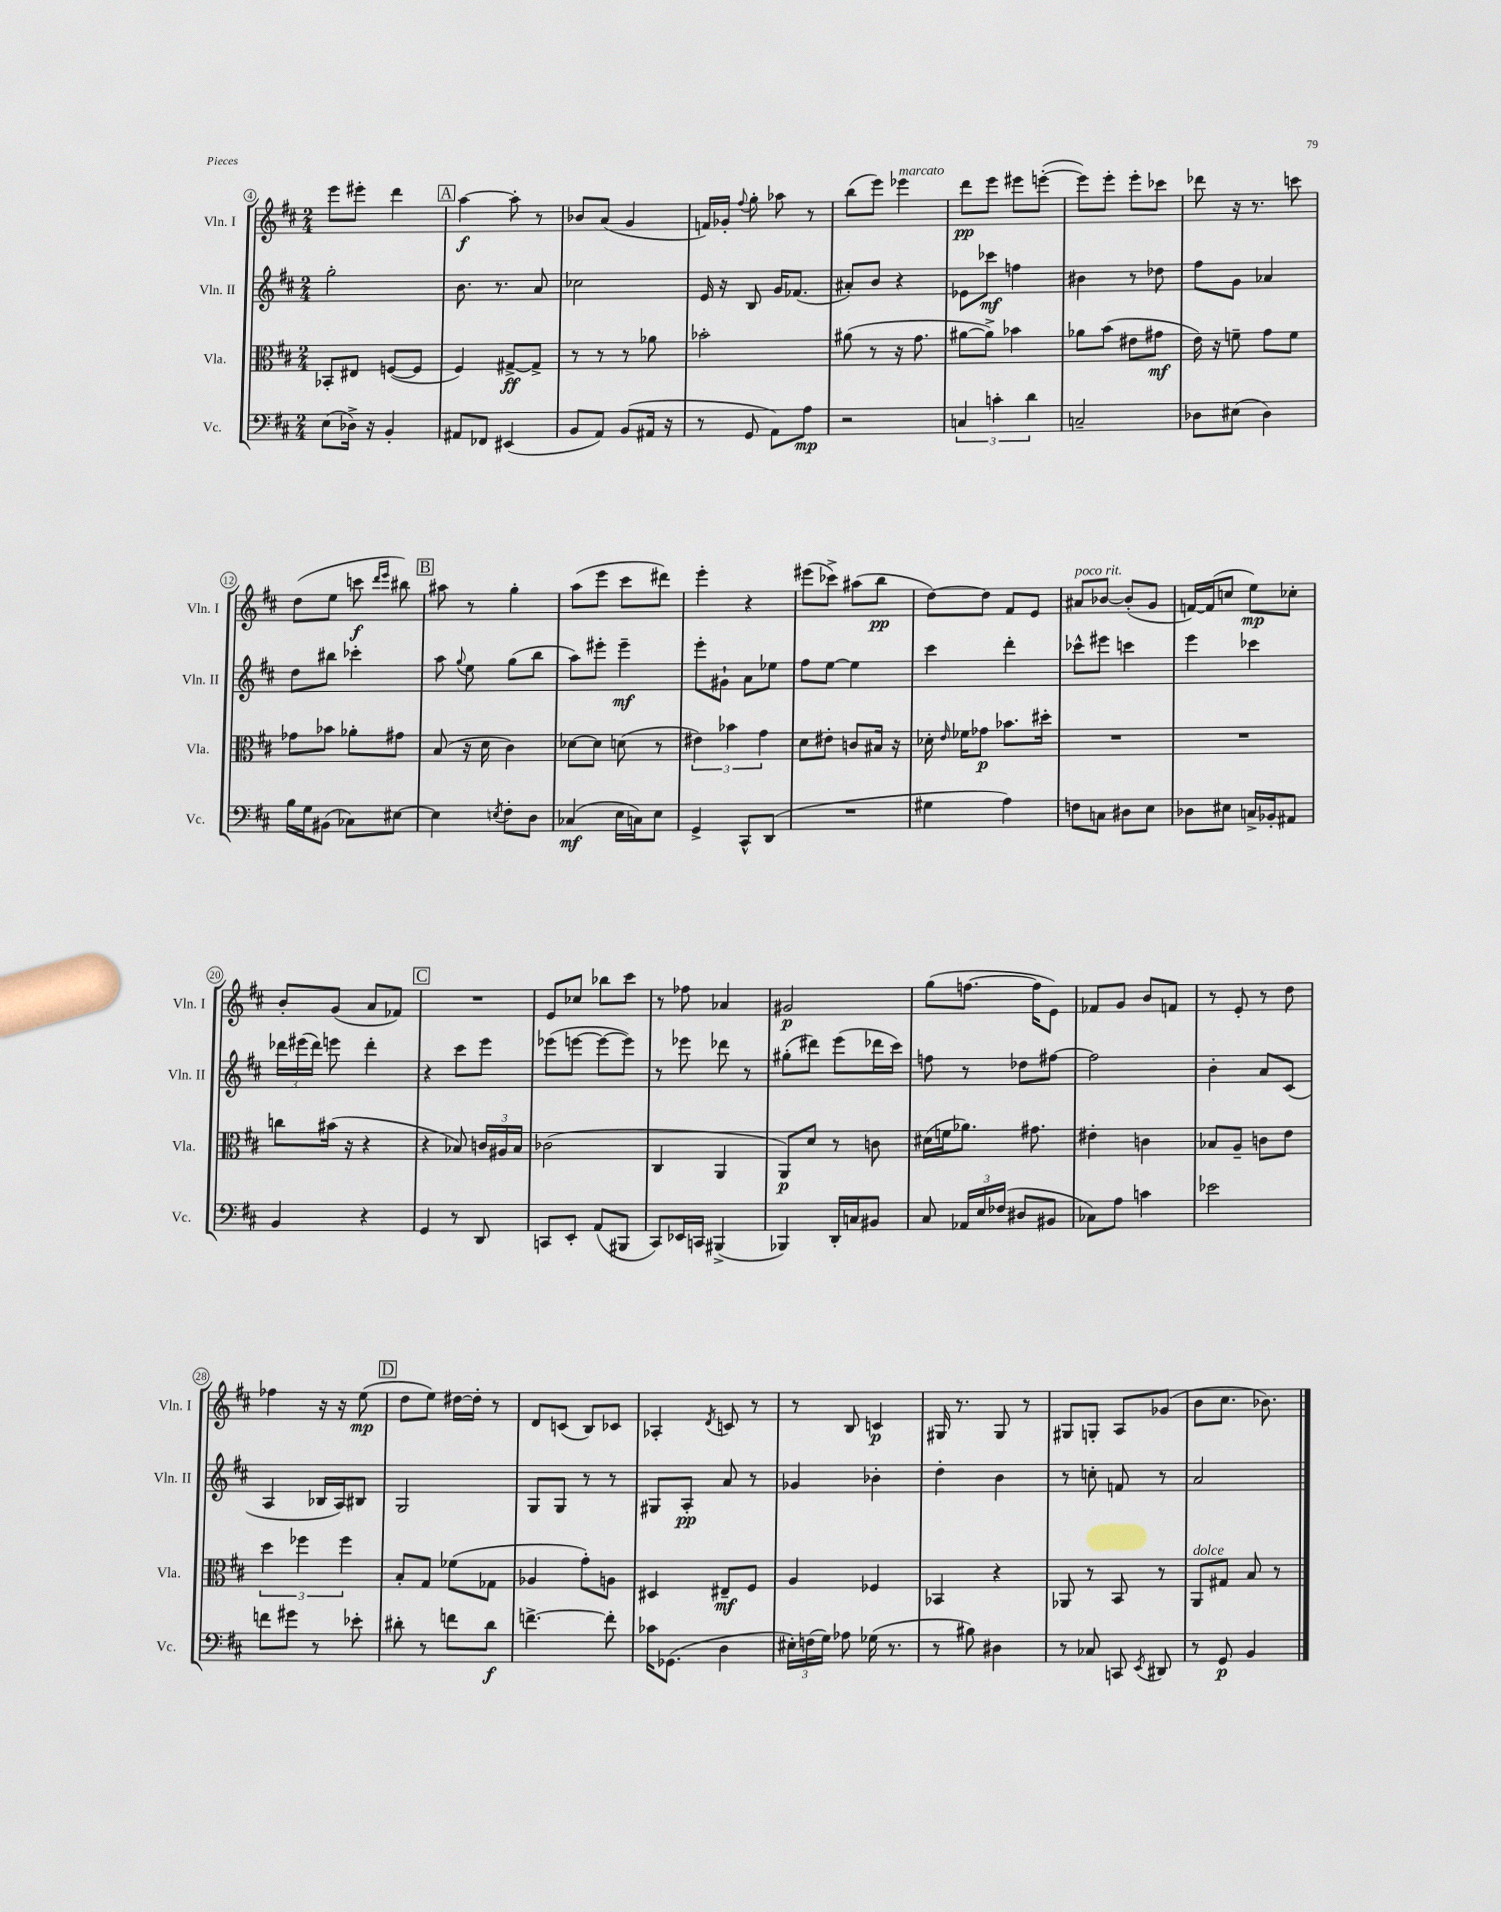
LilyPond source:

<<
\new StaffGroup <<
\new Staff = "s0" \with { instrumentName = "Vln. I" shortInstrumentName = "Vln. I" } {
    \clef treble \key d \major \numericTimeSignature \time 2/4
    \autoBeamOff e'''8[ eis'''8]-. d'''4 |
    \mark \markup { \box "A" } a''4~\f a''8-. r8 |
    bes'8[ a'8]( g'4 |
    f'16[) ges'16]-. \appoggiatura { fis''8 } g''8-. aes''8 r8 |
    b''8[( e'''8]) ees'''4^\markup { \italic "marcato" } |
    d'''8[\pp e'''8] eis'''8[ e'''8]~-.( |
    e'''8[) e'''8]-. e'''8[-. ces'''8] |
    des'''8 r16 r8. c'''8 |
    d''8[( e''8] c'''8\f \grace { d'''16[ e'''16] } bis''8) |
    \mark \markup { \box "B" } ais''8 r8 g''4-. |
    a''8[( e'''8] cis'''8[ dis'''8]) |
    e'''4-. r4 |
    eis'''8[( ces'''8]->) ais''8[( b''8]\pp |
    d''8[~) d''8] fis'8[ e'8] |
    ais'8[^\markup { \italic "poco rit." } bes'8]~ bes'8[-.( g'8] |
    f'16[~) f'16( c''8] e''8[\mp) ces''8]-. |
    b'8[-. g'8]( a'8[ fes'8]) |
    \mark \markup { \box "C" } R2 |
    e'8[ ces''8] bes''8[ cis'''8] |
    r8 fes''8 aes'4 |
    gis'2\p |
    g''8[( f''8.]~ f''16[ e'8]) |
    fes'8[ g'8] b'8[ f'8] |
    r8 e'8-. r8 d''8 |
    fes''4 r16 r16 e''8\mp( |
    \mark \markup { \box "D" } d''8[ e''8]) dis''16[~ dis''16]-. r8 |
    d'8[ c'8]( b8[) ces'8] |
    aes4-. \acciaccatura { d'8 } c'8 r8 |
    r8 b8 c'4\p |
    gis16 r8. gis8 r8 |
    gis8[ g8]-. a8[ ges'8]( |
    b'8[ cis''8.] bes'8.) \bar "|." |
}
\new Staff = "s1" \with { instrumentName = "Vln. II" shortInstrumentName = "Vln. II" } {
    \clef treble \key d \major \numericTimeSignature \time 2/4
    \autoBeamOff g''2-. |
    \mark \markup { \box "A" } b'8. r8. a'8 |
    ces''2 |
    e'16 r16 b8 g'16[ fes'8.]( |
    ais'8[-.) b'8] r4 |
    ees'8[ ces'''8]\mf f''4 |
    bis'4 r8 des''8 |
    fis''8[ g'8] aes'4 |
    d''8[ bis''8] ces'''4-. |
    \mark \markup { \box "B" } a''8 \appoggiatura { g''8 } e''8 g''8[( b''8] |
    a''8[) eis'''8]-. eis'''4--\mf |
    e'''8[-. gis'8]-! a'8[ ees''8] |
    fis''8[ e''8]~ e''4 |
    cis'''4 d'''4-. |
    ces'''8[-^ eis'''8] c'''4 |
    e'''4 ces'''4 |
    \tuplet 3/2 { des'''16[ eis'''16( des'''16]) } e'''8 des'''4-. |
    \mark \markup { \box "C" } r4 cis'''8[ e'''8] |
    ees'''8[( e'''8]~ e'''8[~ e'''8]) |
    r8 ees'''8 des'''8 r8 |
    gis''8[-.( dis'''8]) e'''8[( des'''16 cis'''16]) |
    f''8 r8 des''8[ fis''8]~ |
    fis''2 |
    b'4-. a'8[ cis'8]( |
    a4 bes16[ a16) bis8] |
    \mark \markup { \box "D" } g2 |
    g8[ g8] r8 r8 |
    gis8[ a8]-.\pp a'8 r8 |
    ges'4 bes'4-. |
    d''4-. b'4 |
    r8 c''8-. f'8 r8 |
    a'2 \bar "|." |
}
\new Staff = "s2" \with { instrumentName = "Vla." shortInstrumentName = "Vla." } {
    \clef alto \key d \major \numericTimeSignature \time 2/4
    \autoBeamOff bes,8[-. eis8] f8[~( f8] |
    \mark \markup { \box "A" } fis4) gis8[~->\ff gis8]-> |
    r8 r8 r8 aes'8 |
    bes'2-. |
    ais'8( r8 r16 g'8. |
    ais'8[~ ais'8]->) bes'4 |
    aes'8[ b'8]( eis'8[ gis'8]\mf |
    e'16) r16 f'8-- g'8[ f'8] |
    ges'8[ bes'8] aes'8[-. gis'8] |
    \mark \markup { \box "B" } b8( r16 d'16 cis'4) |
    des'8[~ des'8] d'8( r8 |
    \tuplet 3/2 { eis'4) bes'4 g'4 } |
    d'8[ eis'8]-. c'8[ bis16] r16 |
    des'16-. \grace { e'16 } fes'16[ ges'8]\p bes'8.[ dis''16]-. |
    R2 |
    R2 |
    c''8[ bis'16]( r16 r4 |
    \mark \markup { \box "C" } r4 bes8) \tuplet 3/2 { c'16[ ais16 bes16] } |
    ces'2( |
    cis4 a,4 |
    a,8[\p) d'8] r8 c'8 |
    dis'16[( f'16 aes'8.]) gis'8. |
    eis'4-. c'4 |
    bes8[ a8]-- c'8[ e'8] |
    \tuplet 3/2 { d''4 fes''4 fes''4 } |
    \mark \markup { \box "D" } b8[-. g8] fes'8[( ges8] |
    aes4 g'8[-.) a8] |
    dis4 eis8[--\mf fis8] |
    a4 fes4 |
    bes,4 r4 |
    aes,8 r8 b,8 r8 |
    a,8[^\markup { \italic "dolce" } gis8] b8 r8 \bar "|." |
}
\new Staff = "s3" \with { instrumentName = "Vc." shortInstrumentName = "Vc." } {
    \clef bass \key d \major \numericTimeSignature \time 2/4
    \autoBeamOff e8[( des16]->) r16 b,4-. |
    \mark \markup { \box "A" } ais,8[ fes,8] eis,4( |
    b,8[ a,8]) b,8[( ais,16] r16 |
    r8 g,8 a,8[) a8]\mp |
    r2 |
    \tuplet 3/2 { c4 c'4-. d'4 } |
    c2-- |
    des8[ eis8]( des4) |
    b16[ g16 bis,8]( ces8[) eis8]~ |
    \mark \markup { \box "B" } eis4 \acciaccatura { e8 } fis8[-. d8] |
    ces4\mf( e16[ c16) e8] |
    g,4-> cis,8[-^ d,8]( |
    R2 |
    gis4 a4) |
    f8[ c8] dis8[ e8] |
    des8[ eis8] c16[-> bes,16-. ais,8] |
    b,4 r4 |
    \mark \markup { \box "C" } g,4 r8 d,8 |
    c,8[ e,8]-. a,8[( bis,,8] |
    cis,8[) ees,16 c,16] bis,,4->( |
    bes,,4) d,16[-. c16 bis,8] |
    cis8 \tuplet 3/2 { aes,16[ e16 fes16]( } dis8[ bis,8] |
    ces8[) a8] c'4 |
    ees'2 |
    f'8[ gis'8] r8 ees'8-. |
    \mark \markup { \box "D" } dis'8-. r8 f'8[ dis'8]\f |
    f'4.~-> f'8-. |
    ces'16[ ges,8.]( d4 |
    \tuplet 3/2 { eis16[-.) f16( g16]) } aes8 ges16( r8. |
    r8 bis8) dis4 |
    r8 ces8 c,8 \acciaccatura { e,8 } dis,8 |
    r8 g,8\p b,4 \bar "|." |
}
>>
>>
\layout { \context { \Score currentBarNumber = #4 \override BarNumber.stencil = #(make-stencil-circler 0.1 0.3 ly:text-interface::print) } }
